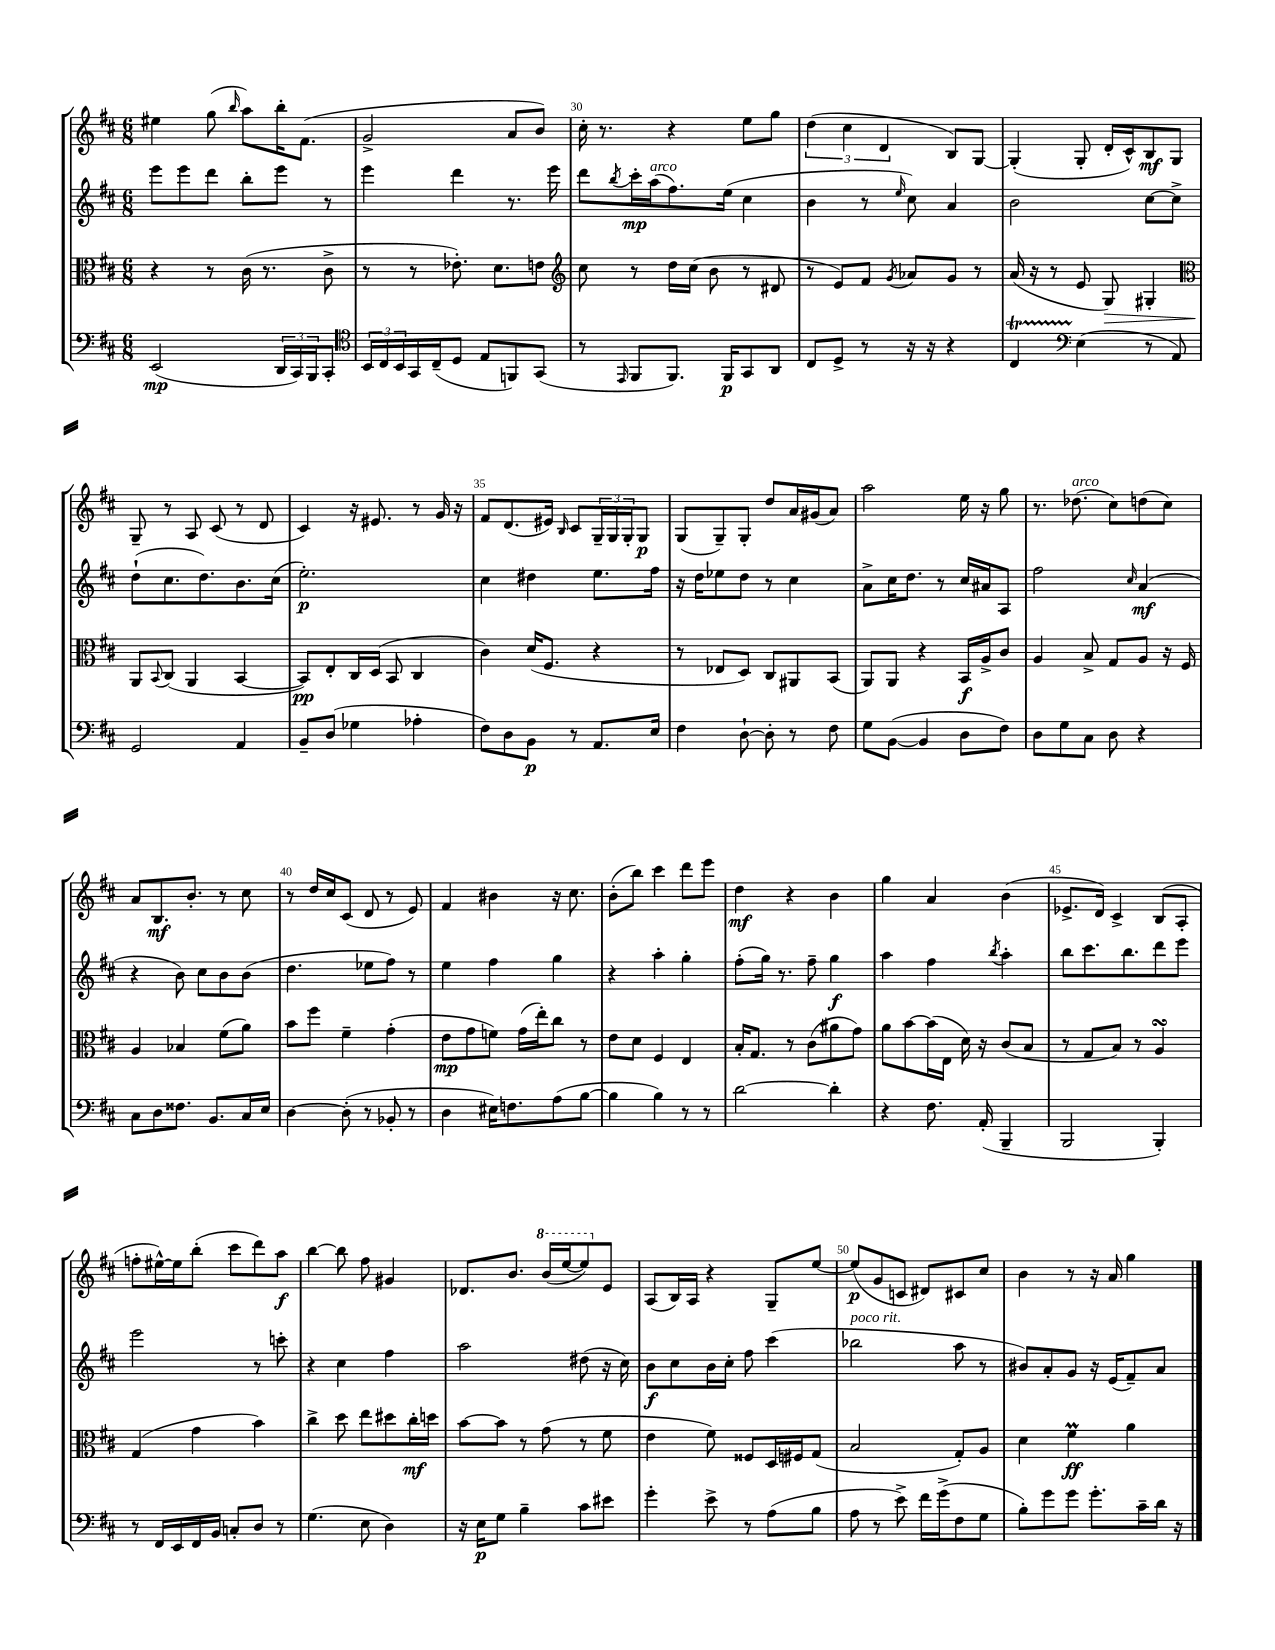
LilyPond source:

<<
\new StaffGroup <<
\new Staff = "s0" {
    \clef treble \key d \major \numericTimeSignature \time 6/8
    eis''4 g''8( \grace { b''16 } a''8) b''16-. fis'8.( |
    g'2-> a'8 b'8) |
    cis''16-. r8. r4 e''8 g''8 |
    \tuplet 3/2 { d''4( cis''4 d'4 } b8) g8~ |
    g4-.( g8-. d'16-. cis'16-^) b8\mf g8 |
    g8-- r8 a8 cis'8( r8 d'8 |
    cis'4) r16 eis'8. r8 g'16 r16 |
    fis'8 d'8.( eis'16) \grace { b16 } cis'8 \tuplet 3/2 { g16-- g16 g16-. } g8\p |
    g8( g8--) g8-. d''8 a'16 gis'16( a'8) |
    a''2 e''16 r16 g''8 |
    r8. des''8.^\markup { \italic "arco" }( cis''8) d''8( cis''8) |
    a'8 b8.\mf b'8.-. r8 cis''8 |
    r8 d''16 cis''16 cis'8( d'8 r8 e'8) |
    fis'4 bis'4 r16 cis''8. |
    b'8-.( b''8) cis'''4 d'''8 e'''8 |
    d''4\mf r4 b'4 |
    g''4 a'4 b'4( |
    ees'8.-> d'16) cis'4-> b8( a8-. |
    f''8-. eis''16~-^) eis''16 b''8-.( cis'''8 d'''8) a''8\f |
    b''4~ b''8 fis''8 gis'4 |
    des'8. b'8. \ottava #1 b''16( e'''16~ e'''8) \ottava #0 e'8 |
    a8( b16) a16 r4 g8-- e''8~ |
    e''8\p( g'8 c'8 dis'8) cis'8 cis''8 |
    b'4 r8 r16 a'16 g''4 \bar "|." |
}
\new Staff = "s1" {
    \clef treble \key d \major \numericTimeSignature \time 6/8
    e'''8 e'''8 d'''8 b''8-. e'''8 r8 |
    e'''4 d'''4 r8. e'''16 |
    d'''8 \acciaccatura { b''8 } cis'''16-.\mp a''16^\markup { \italic "arco" }( fis''8.) e''16( cis''4 |
    b'4 r8 \grace { e''16 } cis''8) a'4 |
    b'2 cis''8~ cis''8-> |
    d''8-!( cis''8. d''8.) b'8. cis''16( |
    e''2.-.\p) |
    cis''4 dis''4 e''8. fis''16 |
    r16 d''16 ees''8 d''8 r8 cis''4 |
    a'8-> cis''16 d''8. r8 cis''16 ais'16 a8 |
    fis''2 \grace { cis''16 } a'4\mf( |
    r4 b'8) cis''8 b'8 b'8( |
    d''4. ees''8 fis''8) r8 |
    e''4 fis''4 g''4 |
    r4 a''4-. g''4-. |
    fis''8-.( g''16) r8. fis''8-- g''4\f |
    a''4 fis''4 \acciaccatura { b''8 } a''4-. |
    b''8 cis'''8. b''8. d'''8 e'''8 |
    e'''2 r8 c'''8-. |
    r4 cis''4 fis''4 |
    a''2 dis''8( r16 cis''16) |
    b'8\f cis''8 b'16 cis''16-. fis''8 cis'''4( |
    bes''2^\markup { \italic "poco rit." } a''8 r8 |
    bis'8) a'8-. g'8 r16 e'16( fis'8--) a'8 \bar "|." |
}
\new Staff = "s2" {
    \clef alto \key d \major \numericTimeSignature \time 6/8
    r4 r8 cis'16( r8. cis'8-> |
    r8 r8 ees'8.-.) d'8. e'8 |
    \clef treble cis''8 r8 d''16 cis''16( b'8 r8 dis'8 |
    r8 e'8) fis'8 \acciaccatura { g'8 } aes'8 g'8 r8 |
    a'16( r16 r8 e'8 g8\>) gis4-. |
    \clef alto a,8\! \appoggiatura { b,8 } cis8( a,4 b,4~ |
    b,8\pp) e8-. cis16 d16( b,8 cis4 |
    cis'4) d'16( fis8. r4 |
    r8 ees8 d8) cis8 ais,8 b,8( |
    a,8) a,8 r4 b,16\f a16-> cis'8 |
    a4 b8-> g8 a8 r16 fis16 |
    a4 bes4 fis'8( a'8) |
    b'8 fis''8 fis'4-- g'4-.( |
    e'8\mp g'8 f'8) g'16( e''16-.) cis''8 r8 |
    e'8 d'8 fis4 e4 |
    b16-. g8. r8 cis'8( ais'8 g'8) |
    a'8 b'8~ b'16( e16 d'16) r16 cis'8( b8 |
    r8 g8 b8) r8 a4\turn |
    g4( g'4 b'4) |
    cis''4-> d''8 e''8 dis''8 cis''16-.\mf d''16 |
    b'8~ b'8 r8 g'8( r8 fis'8 |
    e'4 fis'8) fisis8 d16 fis16 g8( |
    b2 g8-.) a8 |
    d'4 fis'4\prall\ff a'4 \bar "|." |
}
\new Staff = "s3" {
    \clef bass \key d \major \numericTimeSignature \time 6/8
    e,2\mp( \tuplet 3/2 { d,16 cis,16) b,,16 } cis,8-. |
    \clef tenor \tuplet 3/2 { b,16 cis16 b,16 } g,16 cis16--( d8 e8 f,8) g,8( |
    r8 \grace { e,16 } fis,8 fis,8.) fis,16\p g,8 a,8 |
    cis8 d8-> r8 r16 r16 r4 |
    cis4\startTrillSpan \clef bass e4\stopTrillSpan( r8 a,8) |
    g,2 a,4 |
    b,8-- d8( ges4 aes4-. |
    fis8) d8 b,8\p r8 a,8. e16 |
    fis4 d8~-! d8-. r8 fis8 |
    g8 b,8~( b,4 d8 fis8) |
    d8 g8 cis8 d8 r4 |
    cis8 d8 fisis8. b,8. cis16 e16 |
    d4~ d8-.( r8 bes,8-. r8 |
    d4 eis16) f8. a8( b8~ |
    b4 b4) r8 r8 |
    d'2~ d'4-. |
    r4 fis8. a,16-.( b,,4-- |
    b,,2 b,,4-.) |
    r8 fis,16 e,16 fis,16 b,16 c8-. d8 r8 |
    g4.( e8 d4) |
    r16 e16\p g8 b4-- cis'8 eis'8 |
    g'4-. e'8-> r8 a8( b8 |
    a8 r8 e'8->) fis'16 g'16->( fis8 g8 |
    b8-.) g'8 g'8 g'8.-. cis'16-- d'16 r16 \bar "|." |
}
>>
>>
\layout { \context { \Score currentBarNumber = #28 \override BarNumber.break-visibility = ##(#f #t #t) barNumberVisibility = #(every-nth-bar-number-visible 5) } }
